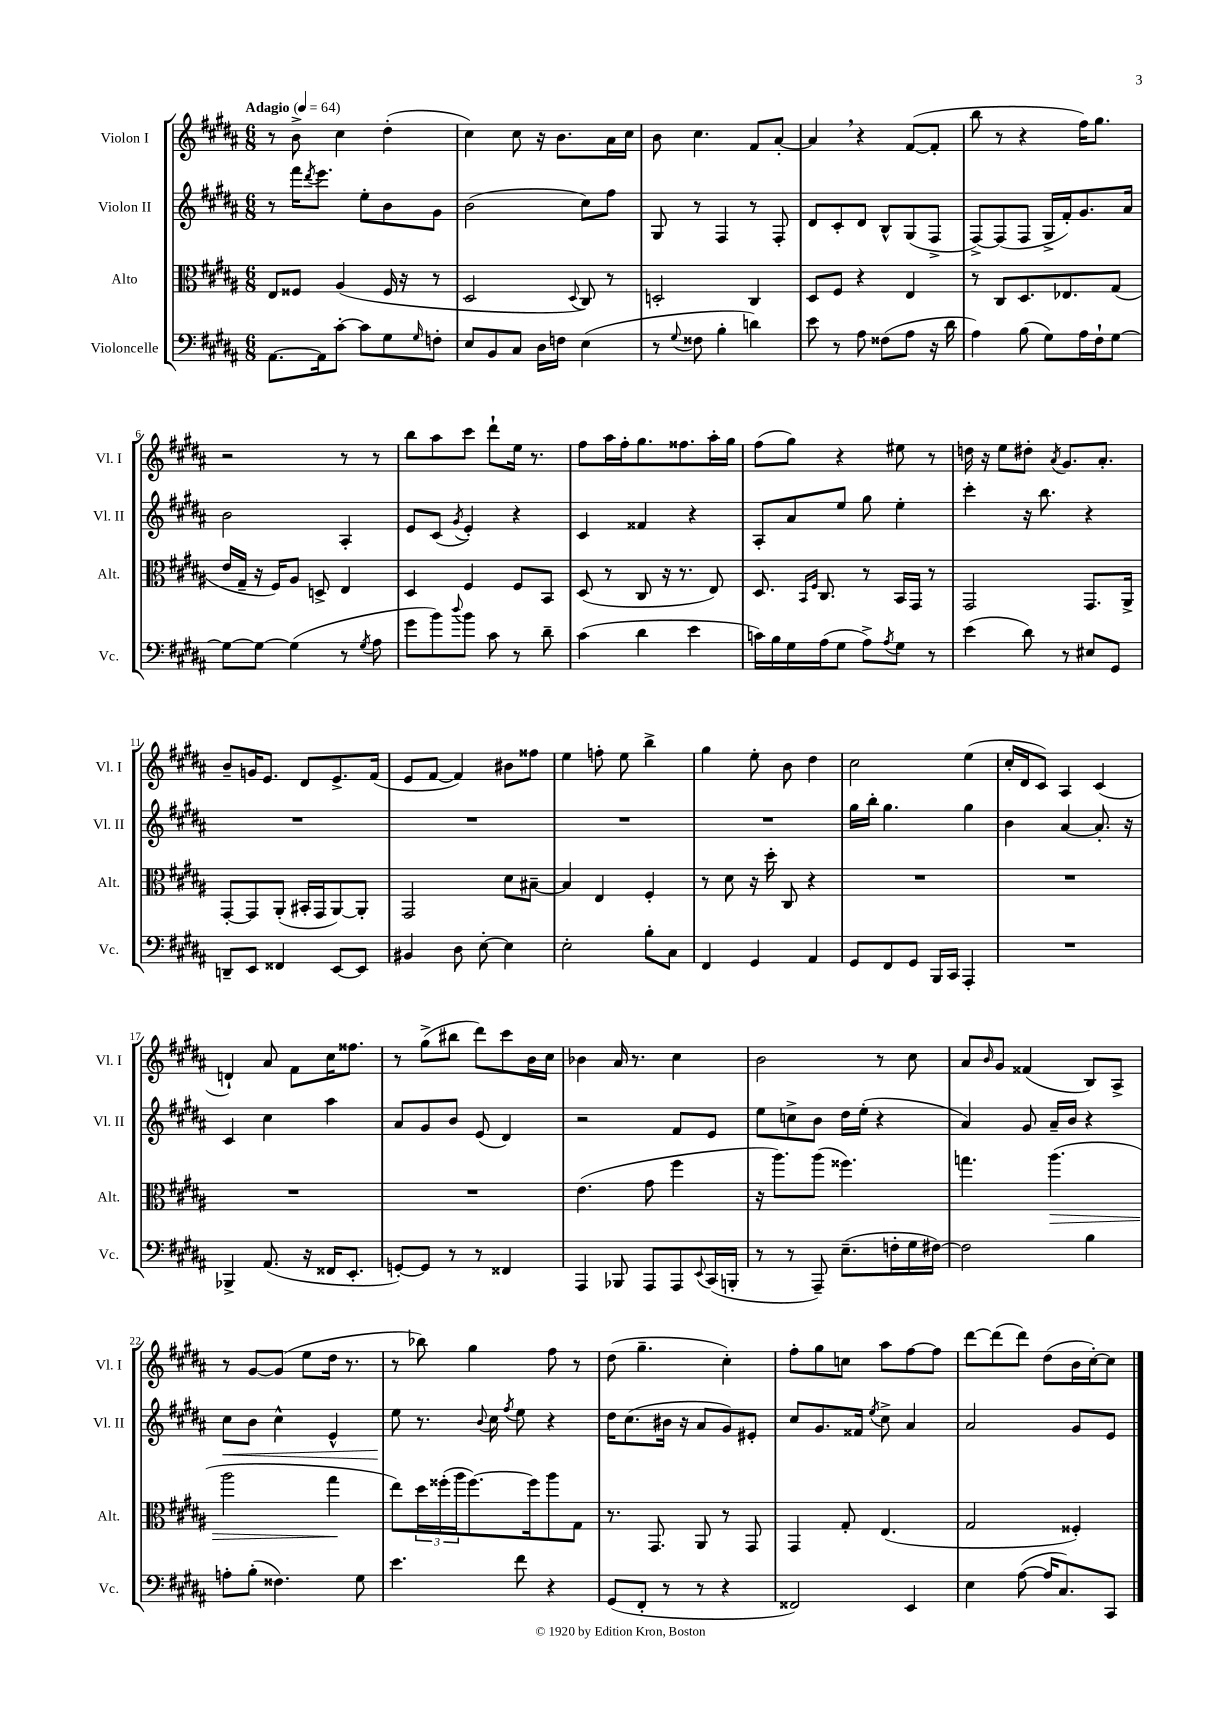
<<
\new StaffGroup <<
\new Staff = "s0" \with { instrumentName = "Violon I" shortInstrumentName = "Vl. I" } {
    \clef treble \key b \major \numericTimeSignature \time 6/8 \tempo "Adagio" 4 = 64
    r8 b'8-> cis''4 dis''4-.( |
    cis''4) cis''8 r16 b'8. ais'16 cis''16 |
    b'8 cis''4. fis'8 ais'8~-. |
    ais'4 \breathe r4 fis'8~( fis'8-. |
    b''8 r8 r4 fis''16) gis''8. |
    r2 r8 r8 |
    b''8 ais''8 cis'''8 dis'''8-! e''16 r8. |
    fis''8 ais''16 fis''16-. gis''8. fisis''8. ais''16-. gis''16 |
    fis''8( gis''8) r4 eis''8 r8 |
    d''16 r16 e''8 dis''8-. \acciaccatura { ais'8 } gis'8. ais'8.-. |
    b'8-- g'16 e'8. dis'8 e'8.-> fis'16( |
    e'8 fis'8~ fis'4) bis'8 fisis''8 |
    e''4 f''8-. e''8 b''4-> |
    gis''4 e''8-. b'8 dis''4 |
    cis''2 e''4( |
    cis''16-. dis'16 cis'8) ais4 cis'4( |
    d'4-!) ais'8 fis'8 cis''16 fisis''8. |
    r8 gis''8->( bis''8 dis'''8) cis'''8 b'16 cis''16 |
    bes'4 ais'16 r8. cis''4 |
    b'2 r8 cis''8 |
    ais'8 \grace { b'16 } gis'8 fisis'4( b8) ais8-> |
    r8 gis'8~ gis'8( e''8 dis''16 r8. |
    r8 bes''8) gis''4 fis''8 r8 |
    dis''8( gis''4.-- cis''4-.) |
    fis''8-. gis''8 c''8 ais''8 fis''8~ fis''8 |
    dis'''8~ dis'''8( dis'''8) dis''8( b'16 cis''16~-.) cis''8 \bar "|." |
}
\new Staff = "s1" \with { instrumentName = "Violon II" shortInstrumentName = "Vl. II" } {
    \clef treble \key b \major \numericTimeSignature \time 6/8
    r8 fis'''16 \acciaccatura { dis'''8 } e'''8. e''8-. b'8 gis'8 |
    b'2( cis''8) fis''8 |
    gis8 r8 fis4 r8 fis8-. |
    dis'8 cis'8-. dis'8 b8-^ gis8( fis8-> |
    fis8~->) fis8( fis8 gis16-> fis'16-.) gis'8. ais'16 |
    b'2 ais4-. |
    e'8 cis'8( \acciaccatura { gis'8 } e'4-.) r4 |
    cis'4 fisis'4 r4 |
    ais8-. ais'8 e''8 gis''8 e''4-. |
    cis'''4-. r16 b''8. r4 |
    R2. |
    R2. |
    R2. |
    R2. |
    gis''16 b''16-. gis''4. gis''4 |
    b'4 ais'4~ ais'8.-. r16 |
    cis'4 cis''4 ais''4 |
    ais'8 gis'8 b'8 e'8( dis'4) |
    r2 fis'8 e'8 |
    e''8 c''8-> b'8 dis''16 e''16-.( r4 |
    ais'4) gis'8 ais'16-- b'16 r4 |
    cis''8\< b'8 cis''4-^ e'4-^ |
    e''8\! r8. \appoggiatura { b'8 } cis''16 \acciaccatura { fis''8 } e''8 r4 |
    dis''16 cis''8.( bis'16 r16 ais'8 gis'8) eis'8-. |
    cis''8 gis'8. fisis'16 \acciaccatura { e''8 } cis''8-> ais'4 |
    ais'2 gis'8 e'8 \bar "|." |
}
\new Staff = "s2" \with { instrumentName = "Alto" shortInstrumentName = "Alt." } {
    \clef alto \key b \major \numericTimeSignature \time 6/8
    e8 fisis8 ais4( fisis16 r16 r8 |
    dis2 \appoggiatura { dis8 } cis8) r8 |
    d2-. cis4 |
    dis8 fis8 r4 e4 |
    r8 cis8 dis8. ees8. gis8( |
    e'16 gis16-- r16 fis16) ais8 d8-> e4 |
    dis4 fis4 fis8 b,8 |
    dis8( r8 cis8 r16 r8. e8) |
    dis8. \grace { b,16 fis16 } cis8. r8 b,16 gis,16 r8 |
    gis,2 gis,8. ais,16-> |
    gis,8~-. gis,8 ais,8-.( bis,16-. gis,16 ais,8~) ais,8-. |
    gis,2 dis'8 bis8~-- |
    bis4 e4 fis4-. |
    r8 dis'8 r16 dis''16-. cis8 r4 |
    R2. |
    R2. |
    R2. |
    R2. |
    e'4.( gis'8 fis''4 |
    r16 ais''8.) ais''8( fisis''4.) |
    g''4. ais''4.\>( |
    ais''2 gis''4\! |
    e''8) \tuplet 3/2 { dis''16 fisis''16-.( ais''16 } fisis''8.~) fisis''16 ais''8 gis8 |
    r8. gis,8. ais,8 r8 gis,8 |
    gis,4 gis8-. e4.( |
    gis2 fisis4-.) \bar "|." |
}
\new Staff = "s3" \with { instrumentName = "Violoncelle" shortInstrumentName = "Vc." } {
    \clef bass \key b \major \numericTimeSignature \time 6/8
    ais,8.~ ais,16 cis'8~-. cis'8 gis8 \grace { gis16 } f8-. |
    e8 b,8 cis8 dis16 f16 e4( |
    r8 \appoggiatura { gis8 } fisis8 b4-. d'4) |
    e'8 r8 ais8 fisis8( ais8 r16 dis'16 |
    ais4) b8( gis8) ais16 fis16-! gis8~ |
    gis8~ gis8~ gis4( r8 \acciaccatura { gis8 } ais8 |
    gis'8 b'8) \appoggiatura { dis''8 } b'8 cis'8 r8 dis'8-- |
    cis'4( dis'4 e'4 |
    c'16) b16 gis16 ais16( gis8 ais8->) \acciaccatura { ais8 } gis8 r8 |
    e'4( dis'8) r8 eis8 gis,8 |
    d,8-- e,8 fisis,4 e,8~ e,8 |
    bis,4 dis8 e8~-. e4 |
    e2-. b8-. cis8 |
    fis,4 gis,4 ais,4 |
    gis,8 fis,8 gis,8 b,,16 cis,16 ais,,4-. |
    R2. |
    bes,,4-> ais,8.( r16 fisis,16 e,8.-. |
    g,8~-.) g,8 r8 r8 fisis,4 |
    ais,,4 bes,,8 ais,,8 ais,,8 \appoggiatura { e,8 } cis,16( b,,16-. |
    r8 r8 ais,,8--) e8.--( f16-. gis16 fis16~) |
    fis2 b4 |
    a8-. b8-.( fisis4.) gis8 |
    e'4. fis'8 r4 |
    gis,8( fis,8-. r8 r8 r4 |
    fisis,2) e,4 |
    e4 ais8~( ais16 cis8.) cis,8 \bar "|." |
}
>>
>>
